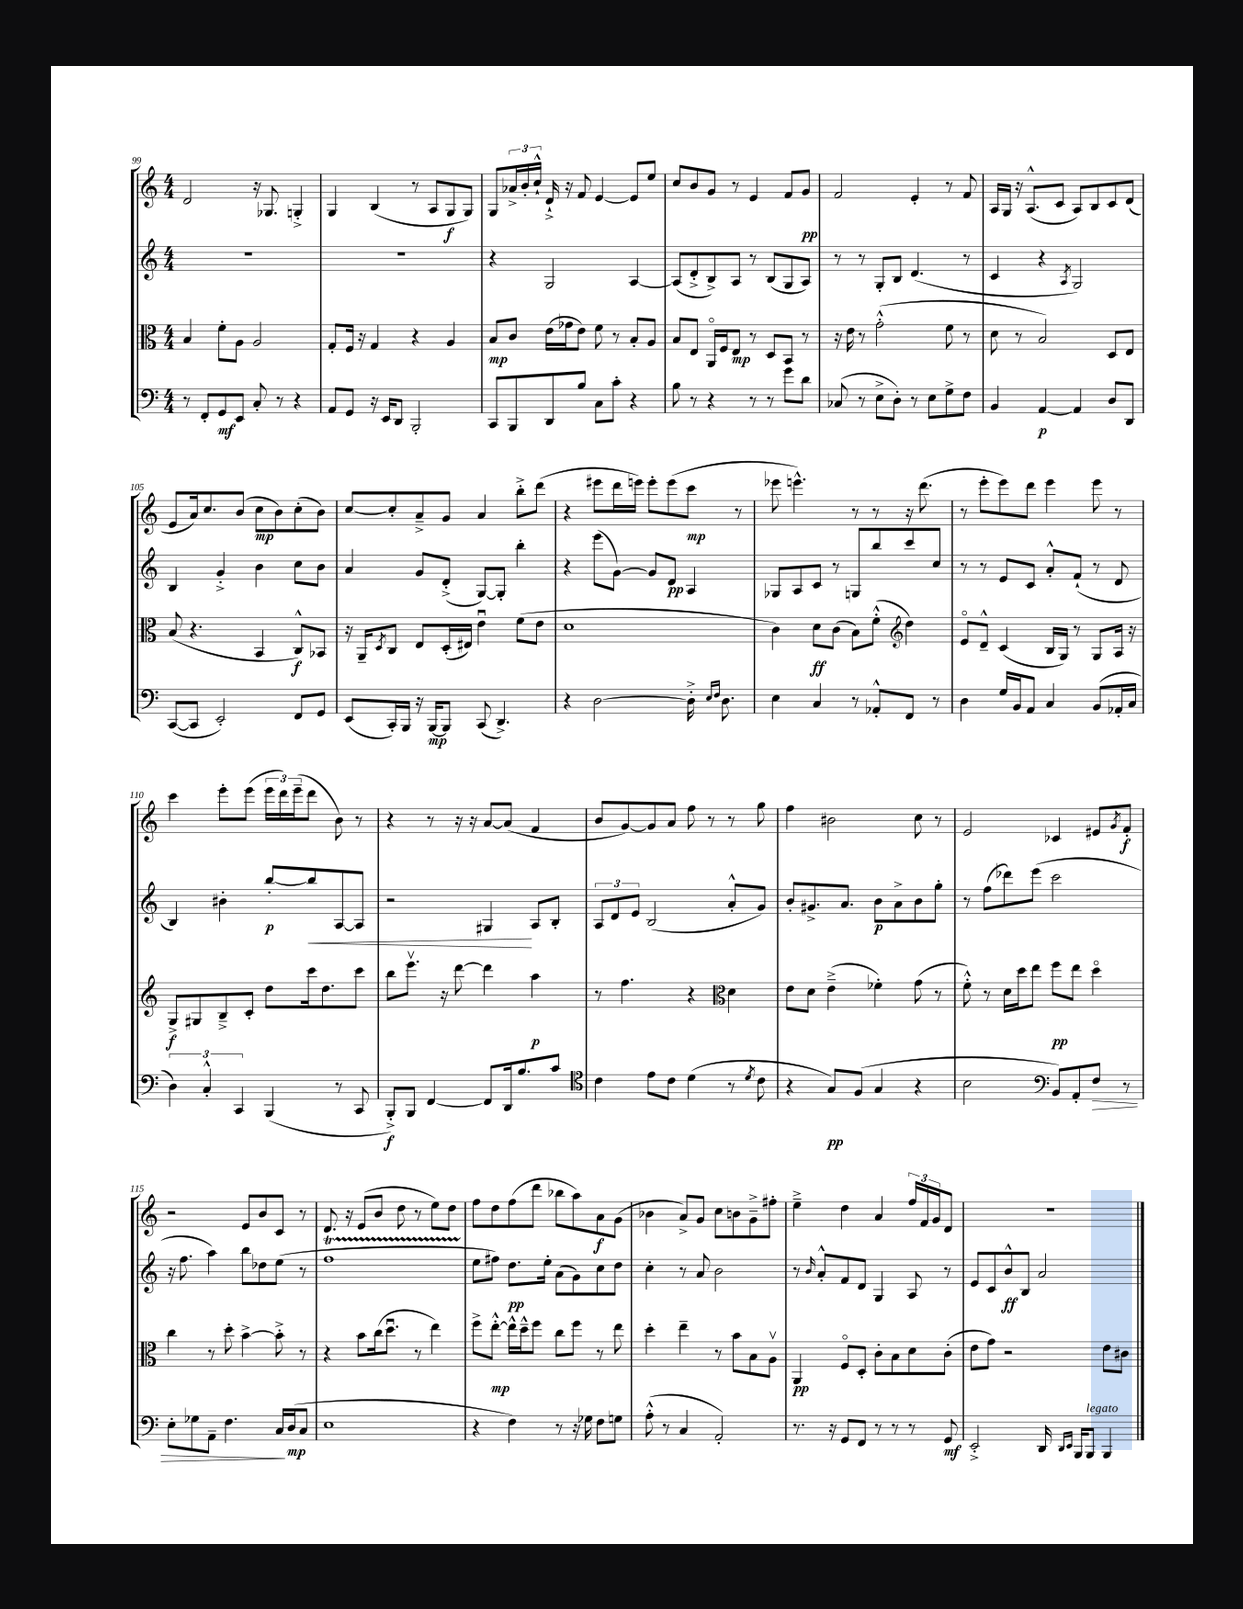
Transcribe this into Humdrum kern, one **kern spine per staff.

**kern	**kern	**kern	**kern
*staff4	*staff3	*staff2	*staff1
*clefF4	*clefC3	*clefG2	*clefG2
*k[]	*k[]	*k[]	*k[]
*M4/4	*M4/4	*M4/4	*M4/4
8r	4B	1r	2d
8FF'	.	.	.
8GG	8f'	.	.
8EE	8A	.	.
8C'	2A	.	16r
.	.	.	8.G-
8r	.	.	.
4r	.	.	4G'^
=	=	=	=
8AA	8G'	1r	4G
8GG	16F	.	.
.	16r	.	.
16r	4G	.	(4B
16EE	.	.	.
8DD	.	.	.
2BBB'	4r	.	8r
.	.	.	8A
.	4A	.	8G
.	.	.	8G)
=	=	=	=
8CC	8B	4r	8G
8BBB	8c	.	24a-^
.	.	.	24b'
.	.	.	24cc`^^
8DD	(16e	2G	16d`^
.	16g-	.	16r
8B	8e)	.	8f
8C	8f	.	[4e
8c'	8r	.	.
4r	8B'	[4A	8e]
.	8A	.	8ee
=	=	=	=
8B	8B	(8A]	8cc
8r	8E	8d'^	8b
4r	16AAo	8B^)	8g
.	16F	.	.
.	8E	8A	8r
8r	8r	8r	4e
8r	8D	(8B	.
8g	8BB	8G	8f
8d	8r	8A)	8g
=	=	=	=
(8C-	16r	8r	2f
.	16e	.	.
8r	8r	8r	.
8E^	(2g'^^	8G'	.
8D')	.	8B	.
8r	.	(4.d	4e'
8E	.	.	.
8G^	8f	.	8r
8F	8r	8r	8f
=	=	=	=
4BB	8d	4c	16A
.	.	.	16G
.	8r	.	16r
.	.	.	(8.A^^
[4AA	2B)	4r	.
.	.	.	8c
.	.	8qA	.
4AA]	.	2G)	8A)
.	.	.	8B
8D	8D	.	8c
8DD	8E	.	(8d
=	=	=	=
([8CC	(8B	4B	8e
8CC]	4.r	.	16a)
.	.	.	8.cc
2EE')	.	4g'^	.
.	.	.	(8b
.	4BB	4b	8cc
.	.	.	8b)
8FF	8C^^)	8cc	(8cc'
8GG	8BB-	8b	8b)
=	=	=	=
(8EE	16r	4a	[8cc
.	16AA~	.	.
.	8qD	.	.
16CC')	8C	.	8cc']
16BBB	.	.	.
16r	8E	8g	8a~^
[16BBB	.	.	.
8BBB]	(16D'	(8d'^	8g
.	16E#)	.	.
(8CC	4eu	[8G)	4a
4.DD^)	.	8G']	.
.	(8f	4bb'	8bb'^
.	8e	.	(8ddd
=	=	=	=
4r	1d	4r	4r
[2D	.	(8eee	8eee#
.	.	[8g)	16ddd
.	.	.	16eee)
.	.	8g]	8eee'
.	.	8d	(8eee
16D'^]	.	4A	8ccc
16qqE	.	.	.
16qqF	.	.	.
8.D	.	.	.
.	.	.	8r
=	=	=	=
4E	4c)	8G-	8eee-
.	.	8A	4.eee^^)
4C	8d	8c	.
.	(8c	8r	.
8r	8B)	8G	8r
8AA-'^^	(8f'^^	8bb	8r
*	*clefG2	*	*
8FF	4dd)	8ccc	16r
.	.	.	(8.ddd
8r	.	8cc	.
=	=	=	=
4D	8eo	8r	8r
.	8d~^^	8r	8eee'
16G	(4c	8e	8eee)
16BB	.	.	.
8AA	.	8c	8ddd
4C	16B	8a'^^	4eee
.	16G)	.	.
.	8r	(8f`	.
(8BB	8G	8r	8eee
16AA-'	16A	8d	8r
16C	16r	.	.
=	=	=	=
6D)	8G^	4B)	4ccc
.	8G#	.	.
6C'^^	.	.	.
.	8B~^	4b#'	8eee'
6CC	.	.	.
.	8c'	.	(8eee
(4BBB	8dd	[8bb'	24eee
.	.	.	24ddd)
.	.	.	(24eee~
.	16ccc	8bb]	8ddd
.	8.dd	.	.
8r	.	[8A	8b)
8CC	8ccc	8A]	8r
=	=	=	=
8BBB'^)	8bb	2r	4r
8BBB	8.eeev	.	.
[4FF	.	.	8r
.	16r	.	.
.	[8ddd	.	16r
.	.	.	16r
8FF]	4ddd]	4G#	[8a
16DD	.	.	(8a]
8.B	.	.	.
.	4aa	8A	4f
8c	.	8B'	.
=	=	=	=
*clefC4	*	*	*
4c	8r	12A	8b
.	.	12d	.
.	4.ff	.	[8g)
.	.	12e	.
8e	.	(2B	8g]
8c	.	.	8a
(4d	4r	.	8ff
.	.	.	8r
*	*clefC3	*	*
8r	4d	8a'^^	8r
8qd	.	.	.
8c	.	8g)	8gg
=	=	=	=
4r	8e	8b'	4ff
.	8d	8.g#^	.
8G)	(4e~^	.	2b#
.	.	8.a	.
(8F	.	.	.
4G	4f-')	8b	.
.	.	8a^	.
4r	(8g	8b	8cc
.	8r	8gg'	8r
=	=	=	=
2B	8f'^^)	8r	2e
.	8r	(8ff	.
.	16d	8ddd-)	.
.	16dd	.	.
.	8ee	(8eee	.
*clefF4	*	*	*
8BB)	8ff	2ccc	4c-
8AA'	8ee	.	.
8F	4ddo	.	8e#
.	.	.	8qg
8r	.	.	8f'
=	=	=	=
8E'	4cc	16r	2r
.	.	8.ff	.
8G-	.	.	.
8AA~	8r	4aa)	.
4.F	8dd'	.	.
.	[4b^	8bb	8e
.	.	8dd-	8b
16C	8b'^]	(8ee	8c
(16D	.	.	.
8C	8r	8r	8r
=	=	=	=
1E	4r	1ff	8.d
.	.	.	16r
.	8b	.	(8e
.	(16cc	.	8b
.	8.ddu	.	.
.	.	.	8dd
.	8r	.	8r
.	4ee)	.	8ee)
.	.	.	8dd
=	=	=	=
4r	8ff^	8ee	8ff
.	[8ee'^^	8ff#)	8dd
4F)	16ee^^]	8.dd	(8ff
.	16dd~^^	.	.
.	8ff	.	8ddd
.	.	16ee'	.
8r	8cc	(8a	8bb-
16r	8ff	8g)	8aa)
16G-	.	.	.
8F	8r	8cc	8a
8G	8ee	8dd	(8g
=	=	=	=
(8A'^^	4dd'	4cc'	4b-
8r	.	.	.
4C	4ee~	8r	8a^)
.	.	8a	8g
2AA')	8r	2b	8cc
.	8b	.	8b
.	8B	.	8g~^
.	8Av	.	8ff#'
=	=	=	=
8.r	4AA	8r	4ee~^
.	.	16qqb	.
.	.	8a'^^	.
16r	.	.	.
8GG	8Fo	8f	4dd
8FF	8D'	8d	.
8r	8c'	4G	4a
8r	8B	.	.
8r	8d	8A	24ff
.	.	.	24f
.	.	.	24g
8GG	(8c'	8r	8d
=	=	=	=
2EE'^	8e	8e	1r
.	8g)	8c	.
.	2r	8b^^	.
.	.	8B	.
16DD	.	2a	.
16qqDD	.	.	.
16qqEE	.	.	.
16BBB	.	.	.
8BBB	.	.	.
4BBB	8e	.	.
.	8c#	.	.
==	==	==	==
*-	*-	*-	*-
